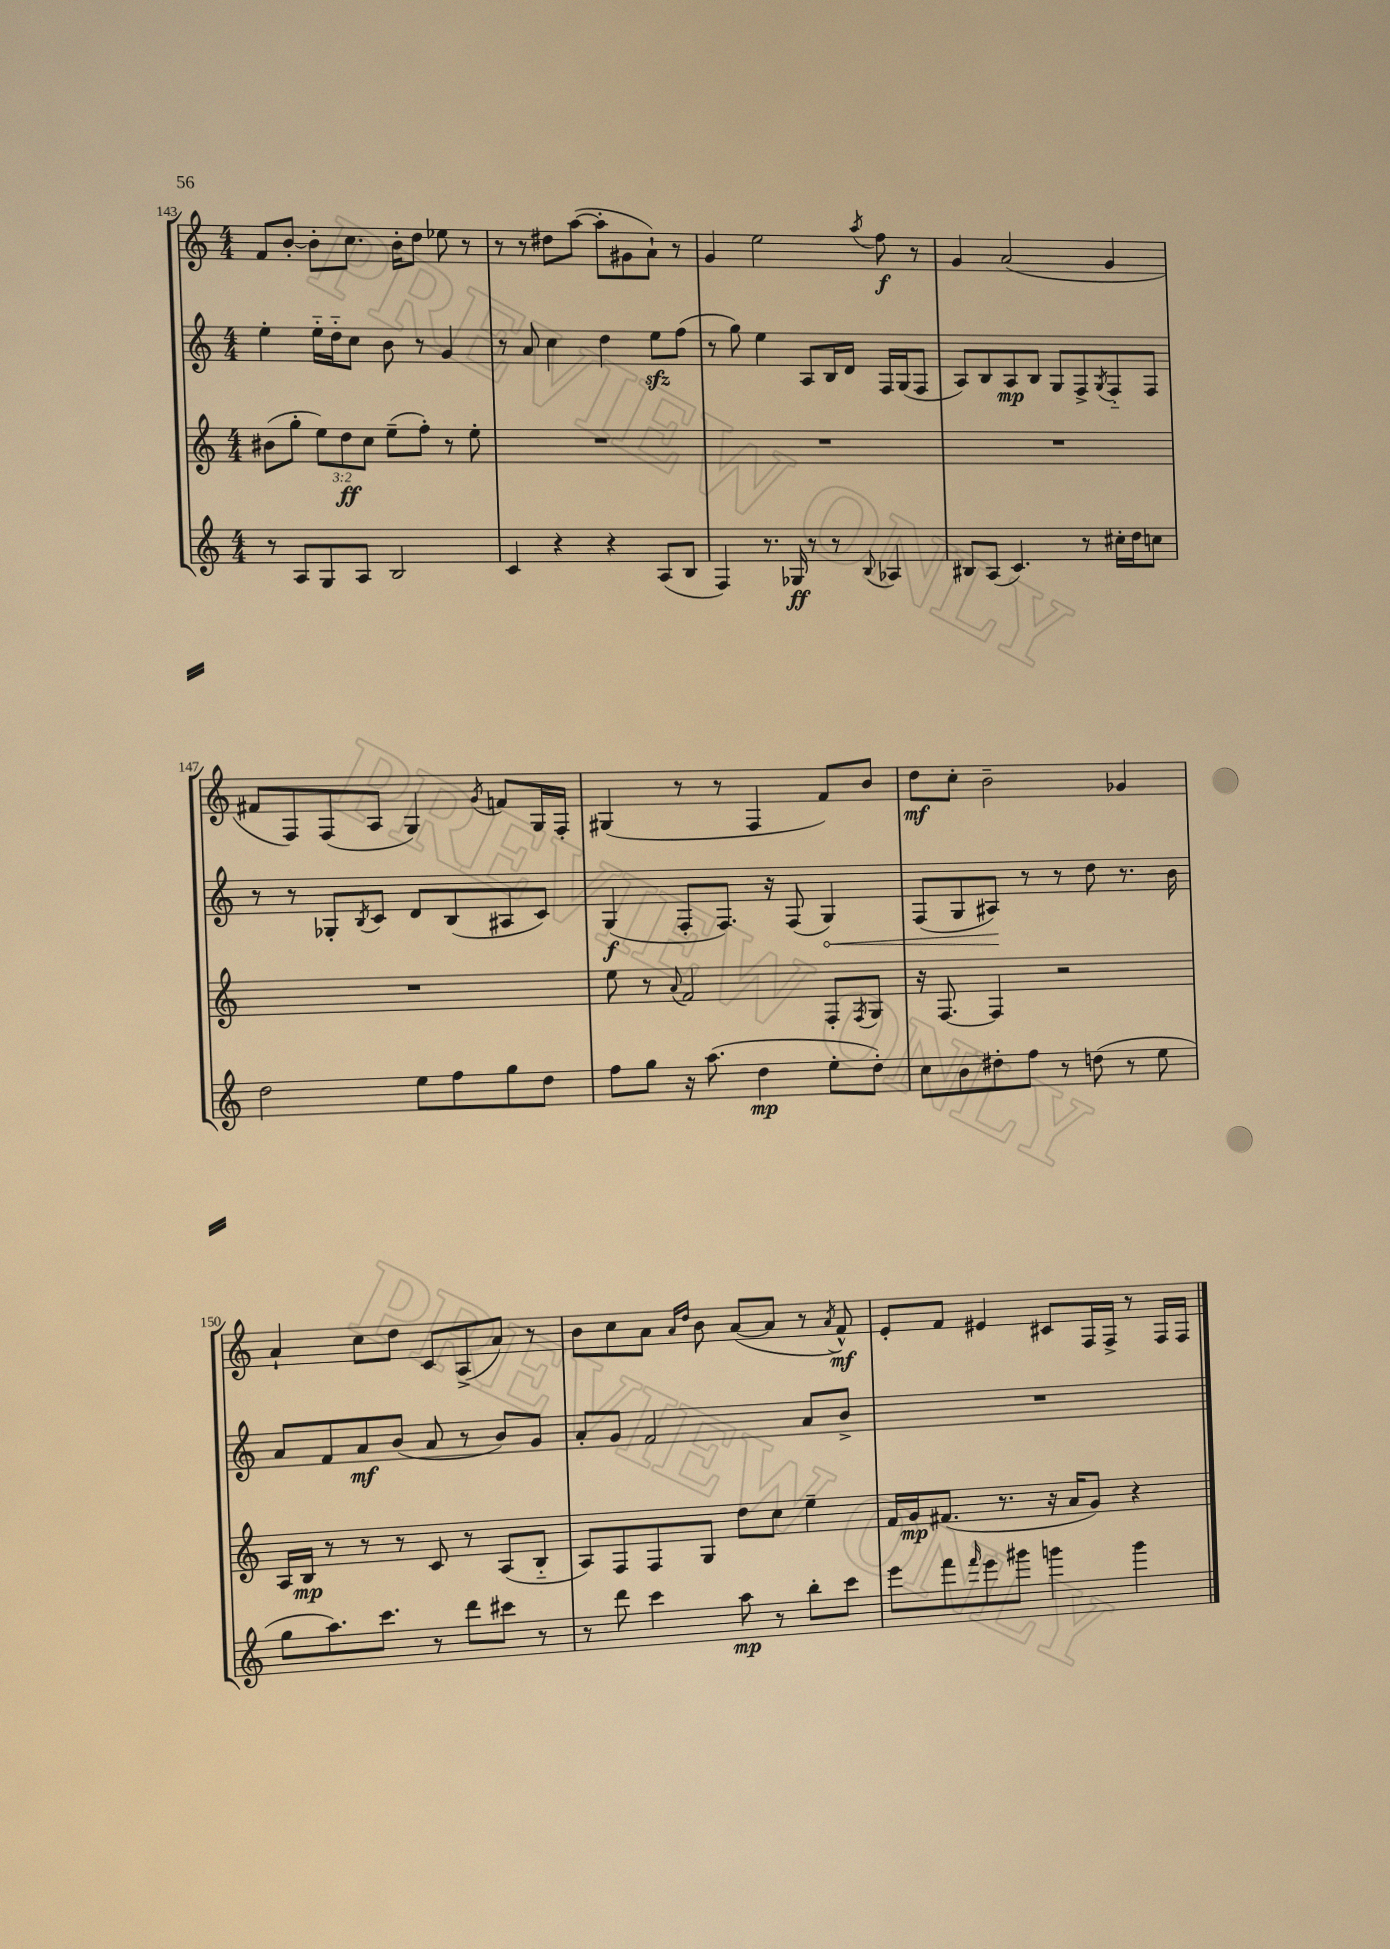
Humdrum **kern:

**kern	**kern	**kern	**kern
*staff4	*staff3	*staff2	*staff1
*clefG2	*clefG2	*clefG2	*clefG2
*k[]	*k[]	*k[]	*k[]
*M4/4	*M4/4	*M4/4	*M4/4
8r	(8b#\L	4ee'\	8f/L
8A/L	8gg'\J	.	[8b'/J
8G/	12ee\L)	16ee'~\LL	8b'\]L
.	.	16dd'~\J	.
.	12dd\	.	.
8A/J	.	8cc\J	8.cc\J
.	12cc\J	.	.
2B/	(8ee~\L	8b\	.
.	.	.	16b'\LK
.	8ff'\J)	8r	8dd\J
.	8r	4g/	8ee-\
.	8ee'\	.	8r
=	=	=	=
4c/	1r	8r	8r
.	.	8a/	8r
4r	.	4cc\	8dd#\L
.	.	.	([8aa\J
4r	.	4dd\	8aa'\]L
.	.	.	8g#\
(8A/L	.	8ee\L	8a`\J)
8B/J	.	(8ff\J	8r
=	=	=	=
4F/)	1r	8r	4g/
.	.	8gg\)	.
8.r	.	4ee\	2ee\
16G-/	.	.	.
8r	.	8A/L	.
8r	.	16B/L	.
.	.	16d/JJ	.
8qqB/	.	.	8qaa/
4A-/	.	16F/LL	8ff\
.	.	(16G/J	.
.	.	8F/J	8r
=	=	=	=
8B#/L	1r	8A/L)	4g/
(8A/J	.	8B/	.
4.c/)	.	8A/	(2a/
.	.	8B/J	.
.	.	8G/L	.
8r	.	8F^/	.
.	.	8qG/	.
16cc#'\LL	.	8F'~/	4g/
16dd\J	.	.	.
8cc\J	.	8F/J	.
=	=	=	=
2dd\	1r	8r	8f#/L
.	.	8r	8F/)
.	.	8G-'/L	(8F/
.	.	8qB/	.
.	.	8c/J	8A/J
8ee\L	.	8d/L	4G/)
8ff\	.	(8B/	.
.	.	.	8qg/
8gg\	.	8A#/	8f/L
8dd\J	.	8c/J)	16G/L
.	.	.	16F'/JJ
=	=	=	=
8ff\L	8ee\	(4G/	(4G#/
8gg\J	8r	.	.
.	8qqa/	.	.
16r	2f/	8F'/L	8r
(8.aa\	.	.	.
.	.	8.F/J)	8r
4dd\	.	.	4F/
.	.	16r	.
.	.	(8F/	.
8ee'\L	8F'/L	4G/)	8f/L)
.	8qF/	.	.
8dd'\J)	8G/J	.	8b/J
=	=	=	=
8cc\L	16r	(8F/L	8dd\L
.	[8.F/	.	.
8b\	.	8G/	8cc'\J
8dd#'\	4F/]	8A#/J)	2b~\
8ff\J	.	8r	.
8r	2r	8r	.
(8dd\	.	8dd\	.
8r	.	8.r	4g-/
8ee\	.	.	.
.	.	16b\	.
=	=	=	=
8gg\L	16A/LL	8a/L	4a`/
.	16B/JJ	.	.
8.aa\)	8r	8f/	.
.	8r	8a/	8cc\L
8.ccc\J	.	.	.
.	8r	(8b/J	8dd\J
8r	8c/	8a/	8c/L
8ddd\L	8r	8r	(8A^/
8ccc#\J	(8A/L	8b/L)	8a/J)
8r	8B'~/J	8g/J	8r
=	=	=	=
8r	8A/L)	8a'/L	8b\L
8ddd\	8F/	8g/J	8cc\
4ccc\	8F/	2f/	8a\J
.	.	.	16qqa/LL
.	.	.	16qqdd/JJ
.	8G/J	.	8b\
8aa\	8dd\L	.	([8a/L
8r	8cc\J	.	8a/]J
8bb'\L	4ee~\	8a/L	8r
.	.	.	8qa/
8ccc\J	.	8b^/J	8f^^/)
=	=	=	=
8eee\L	16f/LL	1r	8e'/L
.	16g/J	.	.
8fff\	(8.f#/J	.	8f/J
16qqfff/	.	.	.
8eee\	.	.	4e#/
.	8.r	.	.
8ggg#\J	.	.	.
4ggg\	16r	.	8c#/L
.	16a/LK	.	.
.	8g/J)	.	16F/L
.	.	.	16F^/JJ
4ggg\	4r	.	8r
.	.	.	16F/LL
.	.	.	16F/JJ
==	==	==	==
*-	*-	*-	*-
